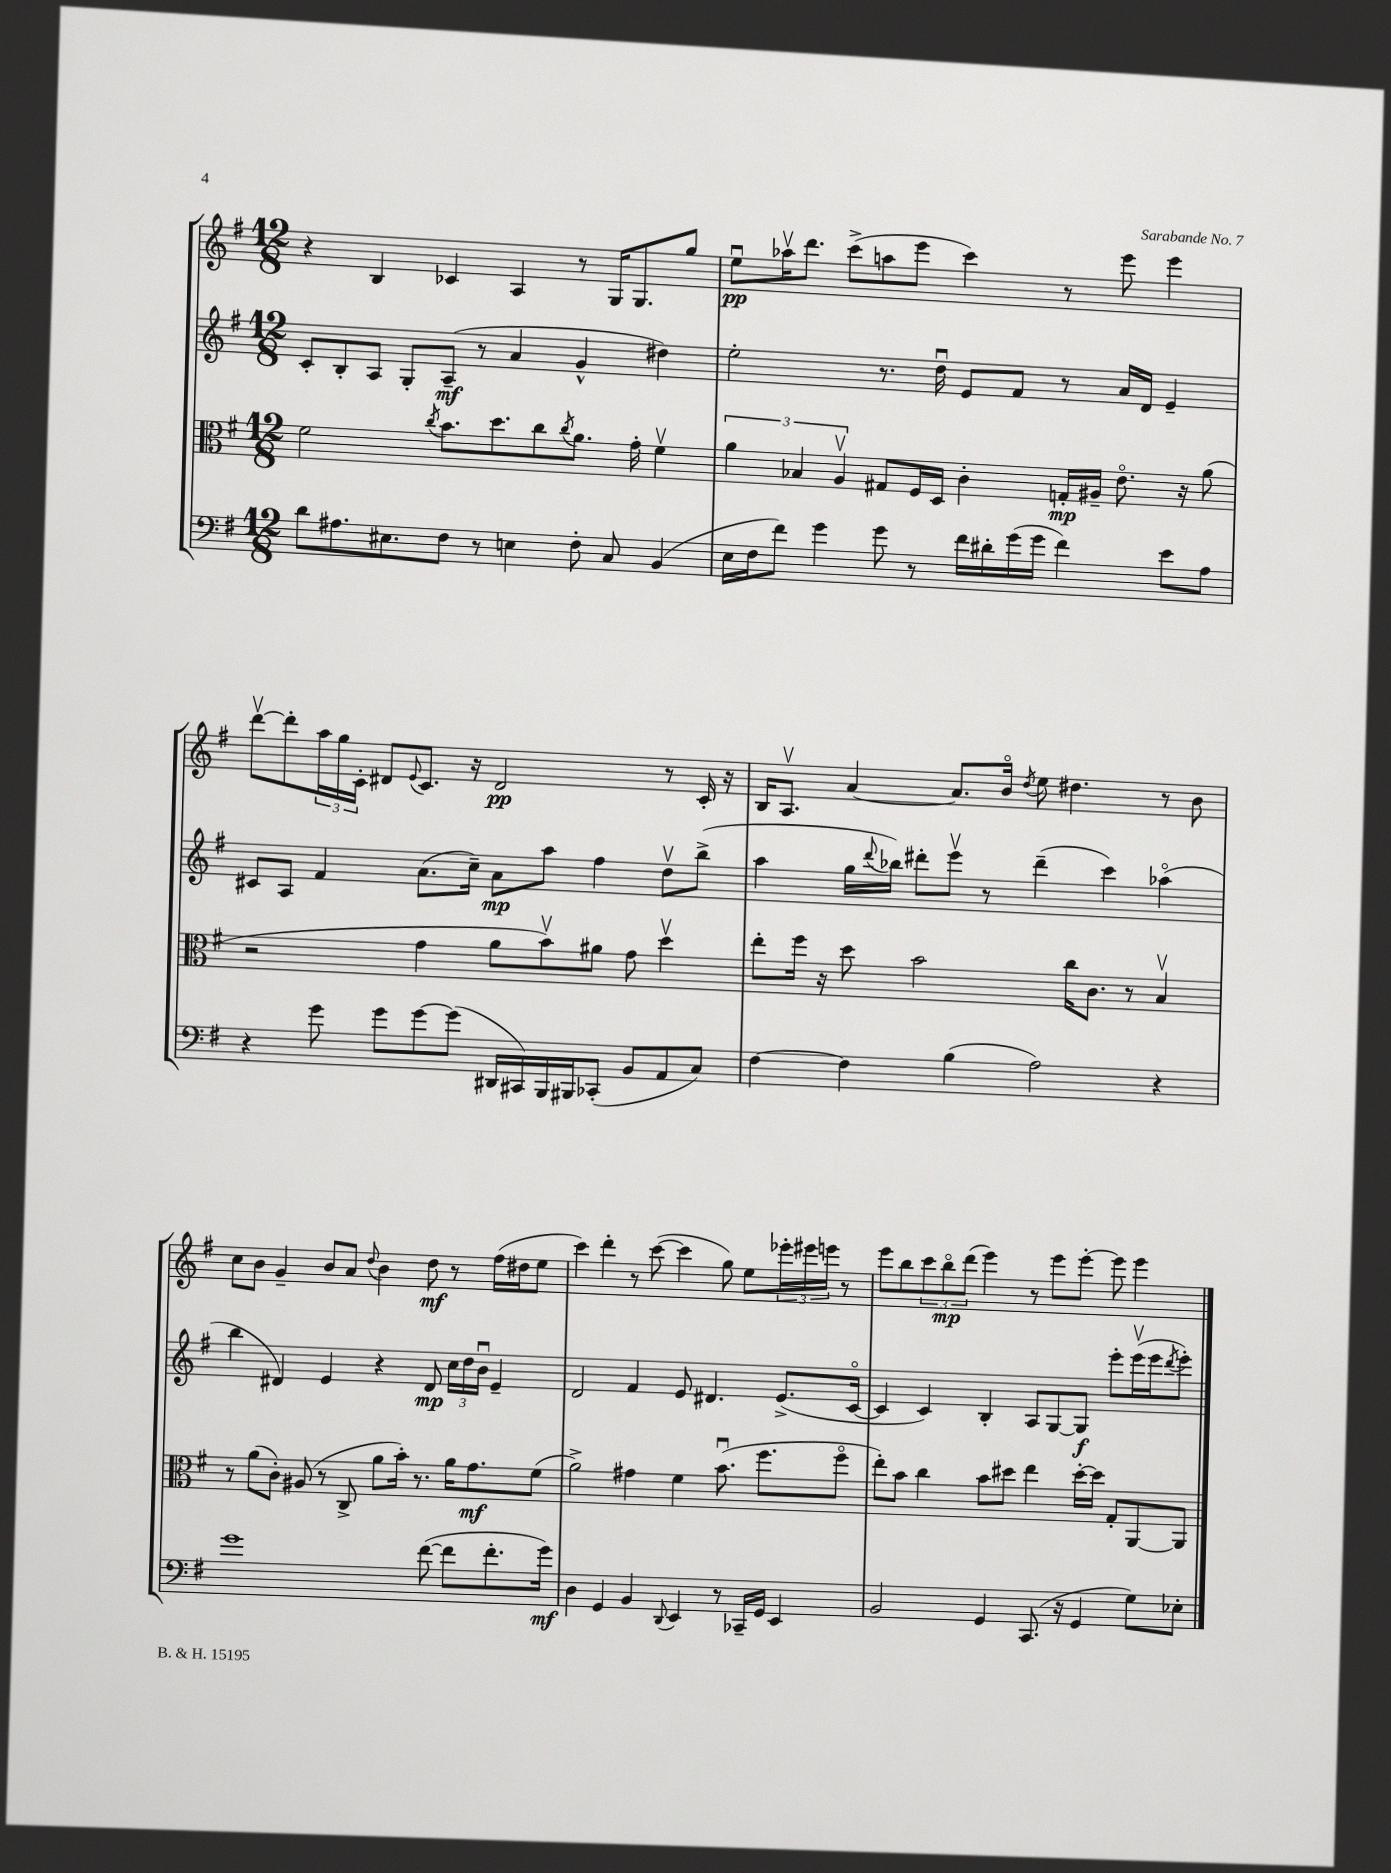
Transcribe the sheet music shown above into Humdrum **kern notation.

**kern	**dynam	**kern	**dynam	**kern	**dynam	**kern	**dynam
*part4	*part4	*part3	*part3	*part2	*part2	*part1	*part1
*staff4	*staff4	*staff3	*staff3	*staff2	*staff2	*staff1	*staff1
*clefF4	*	*clefC3	*	*clefG2	*	*clefG2	*
*k[f#]	*	*k[f#]	*	*k[f#]	*	*k[f#]	*
*M12/8	*	*M12/8	*	*M12/8	*	*M12/8	*
=12	=12	=12	=12	=12	=12	=12	=12
8d\L	.	2f#\	.	8c'/L	.	4r	.
8.A#X\	.	.	.	8B'/	.	.	.
.	.	.	.	8A/J	.	4B/	.
8.E#X\	.	.	.	.	.	.	.
.	.	.	.	8G'/L	.	.	.
.	.	8qcc/	.	.	.	.	.
8F#\J	.	8.b\L	.	(8A~/J	mf	4c-X/	.
8r	.	.	.	8r	.	.	.
.	.	8.dd\	.	.	.	.	.
4En\	.	.	.	4a/	.	4A/	.
.	.	8cc\	.	.	.	.	.
.	.	8qcc/	.	.	.	.	.
8F#'\	.	8.a\J	.	4g^^/	.	8r	.
8C/	.	.	.	.	.	16G/KL	.
.	.	16g'\	.	.	.	8.G/	.
(4BB/	.	4f#v\	.	4dd#X\)	.	.	.
.	.	.	.	.	.	8gg/J	.
=13	=13	=13	=13	=13	=13	=13	=13
16E\LL	.	6a\	.	2ee'\	.	8eeu\L	pp
16F#\J	.	.	.	.	.	.	.
8f#\J)	.	.	.	.	.	16aa-Xv\K	.
.	.	6B-X/	.	.	.	.	.
.	.	.	.	.	.	8.ddd\J	.
4g\	.	.	.	.	.	.	.
.	.	6Av/	.	.	.	.	.
.	.	.	.	.	.	(8ccc^\L	.
8g\	.	8G#X/L	.	8.r	.	8aan\	.
8r	.	16F#/L	.	.	.	8eee\J	.
.	.	16D/JJ	.	16ddu\	.	.	.
16f#\LL	.	4c'\	.	8e/L	.	4ccc\)	.
16d#X'\	.	.	.	.	.	.	.
(16g\	.	.	.	8f#/J	.	.	.
16g\JJ	.	.	.	.	.	.	.
4f#\)	.	16Gn'/LL	mp	8r	.	8r	.
.	.	16A#X~/JJ	.	.	.	.	.
.	.	8.e\	.	16a/LL	.	8eee\	.
.	.	.	.	16d/JJ	.	.	.
8e\L	.	.	.	4e~/	.	4eee\	.
.	.	16r	.	.	.	.	.
8A\J	.	(8a\	.	.	.	.	.
!!LO:LB:g=z
=14	=14	=14	=14	=14	=14	=14	=14
4r	.	2r	.	8c#X/L	.	[8dddv\L	.
.	.	.	.	8A/J	.	8ddd'\]	.
8g\	.	.	.	4f#/	.	24aa\L	.
.	.	.	.	.	.	24gg\	.
.	.	.	.	.	.	24c'\JJ	.
8g\L	.	.	.	.	.	8d#X/L	.
.	.	.	.	.	.	8qqe/	.
[8g\	.	4g\	.	(8.a\L	.	8.c/J	.
(8g\J]	.	.	.	.	.	.	.
.	.	.	.	16cc~\Jk)	.	16r	.
16DD#X/LL	.	8a\L	.	8a\L	mp	2d#/	pp
16CC#X/)	.	.	.	.	.	.	.
16BBB/	.	8bv\)	.	8aa\J	.	.	.
16BBB#X/J	.	.	.	.	.	.	.
(8CC-X'/J	.	8a#X\J	.	4ff#\	.	.	.
8BB/L	.	8g\	.	.	.	.	.
8AA/	.	4ddv\	.	8ddv\L	.	8r	.
8C/J)	.	.	.	(8bb^\J	.	16c'/	.
.	.	.	.	.	.	16r	.
=15	=15	=15	=15	=15	=15	=15	=15
[4F#\	.	8ee'\L	.	4aa\	.	16B/KL	.
.	.	.	.	.	.	8.Av/J	.
.	.	16ff#\Jk	.	.	.	.	.
.	.	16r	.	.	.	.	.
4F#\]	.	8dd\	.	16gg\LL	.	[4a/	.
.	.	.	.	8qqddd/	.	.	.
.	.	.	.	16bb-X\JJ)	.	.	.
.	.	2b\	.	8ddd#X'\L	.	.	.
(4B\	.	.	.	8eeev\J	.	8.a/L]	.
.	.	.	.	8r	.	.	.
.	.	.	.	.	.	16b/Jk	.
.	.	.	.	.	.	8qdd/	.
2A\)	.	.	.	(4ddd#~\	.	8ee\	.
.	.	16cc\KL	.	.	.	4.dd#X\	.
.	.	8.c\J	.	.	.	.	.
.	.	.	.	4ccc\)	.	.	.
.	.	8r	.	.	.	.	.
4r	.	4Bv/	.	(4aa-X\	.	8r	.
.	.	.	.	.	.	8b\	.
!!LO:LB:g=z
=16	=16	=16	=16	=16	=16	=16	=16
1g	.	8r	.	4bb\	.	8cc\L	.
.	.	(8a\L	.	.	.	8b\J	.
.	.	8c'\J)	.	4d#X/)	.	4g~/	.
.	.	(8A#X/	.	.	.	.	.
.	.	8r	.	4e/	.	8b/L	.
.	.	8C^/	.	.	.	8a/J	.
.	.	.	.	.	.	8qqdd/	.
.	.	8a\L	.	4r	.	4b\	.
.	.	16b'\Jk)	.	.	.	.	.
.	.	8.r	.	.	.	.	.
([8f#\	.	.	.	8d#/	mp	8dd\	mf
8f#\L]	.	16a\KL	.	24cc\LL	.	8r	.
.	.	.	.	24dd\	.	.	.
.	.	8.g\	mf	.	.	.	.
.	.	.	.	24bu\JJ	.	.	.
8.f#'\	.	.	.	4e~/	.	(16ff#\LL	.
.	.	.	.	.	.	16dd#X\J	.
.	.	(8f#\J	.	.	.	8ee\J	.
16g\Jk)	mf	.	.	.	.	.	.
=17	=17	=17	=17	=17	=17	=17	=17
4D\	.	2a^\)	.	2d/	.	4ccc\)	.
4GG/	.	.	.	.	.	4ddd'\	.
4BB/	.	4g#X\	.	4f#/	.	8r	.
.	.	.	.	.	.	([8ccc\	.
8qqDD/	.	.	.	.	.	.	.
4EE/	.	4f#\	.	8e/	.	4ccc\]	.
.	.	.	.	4.d#X/	.	.	.
8r	.	(8.bu\	.	.	.	8gg\)	.
16CC-X~/LL	.	.	.	.	.	8ee\L	.
16GG/JJ	.	8.ff#\L	.	.	.	.	.
4EE/	.	.	.	(8.e^/L	.	24eee-X'\L	.
.	.	.	.	.	.	24eee#X\	.
.	.	.	.	.	.	24eeen\JJ	.
.	.	8ff#\J	.	.	.	8r	.
.	.	.	.	[16c/Jk	.	.	.
=18	=18	=18	=18	=18	=18	=18	=18
2BB/	.	8ee'\L)	.	4c/]	.	8eee\L	.
.	.	8b\J	.	.	.	8bb\	.
.	.	4cc\	.	4c/)	.	12ccc\	.
.	.	.	.	.	.	12bb\	mp
.	.	.	.	.	.	(12ddd\J	.
4GG/	.	8b\L	.	4B'/	.	4eee\)	.
.	.	8dd#X\J	.	.	.	.	.
(8.CC/	.	4ee\	.	8A/L	.	8r	.
.	.	.	.	[8G/	.	8eee\L	.
16r	.	.	.	.	.	.	.
4GG/	.	[16dd#'\LL	.	8G/J]	f	[8eee'\J	.
.	.	16dd#\JJ]	.	.	.	.	.
.	.	8G'/L	.	8eee'\L	.	8eee\]	.
8G\L)	.	[8AA/	.	(16eeev\L	.	4eee\	.
.	.	.	.	16eee\J	.	.	.
.	.	.	.	8qddd/	.	.	.
8E-X'\J	.	8AA/J]	.	8eee'\J)	.	.	.
==	==	==	==	==	==	==	==
*-	*-	*-	*-	*-	*-	*-	*-
